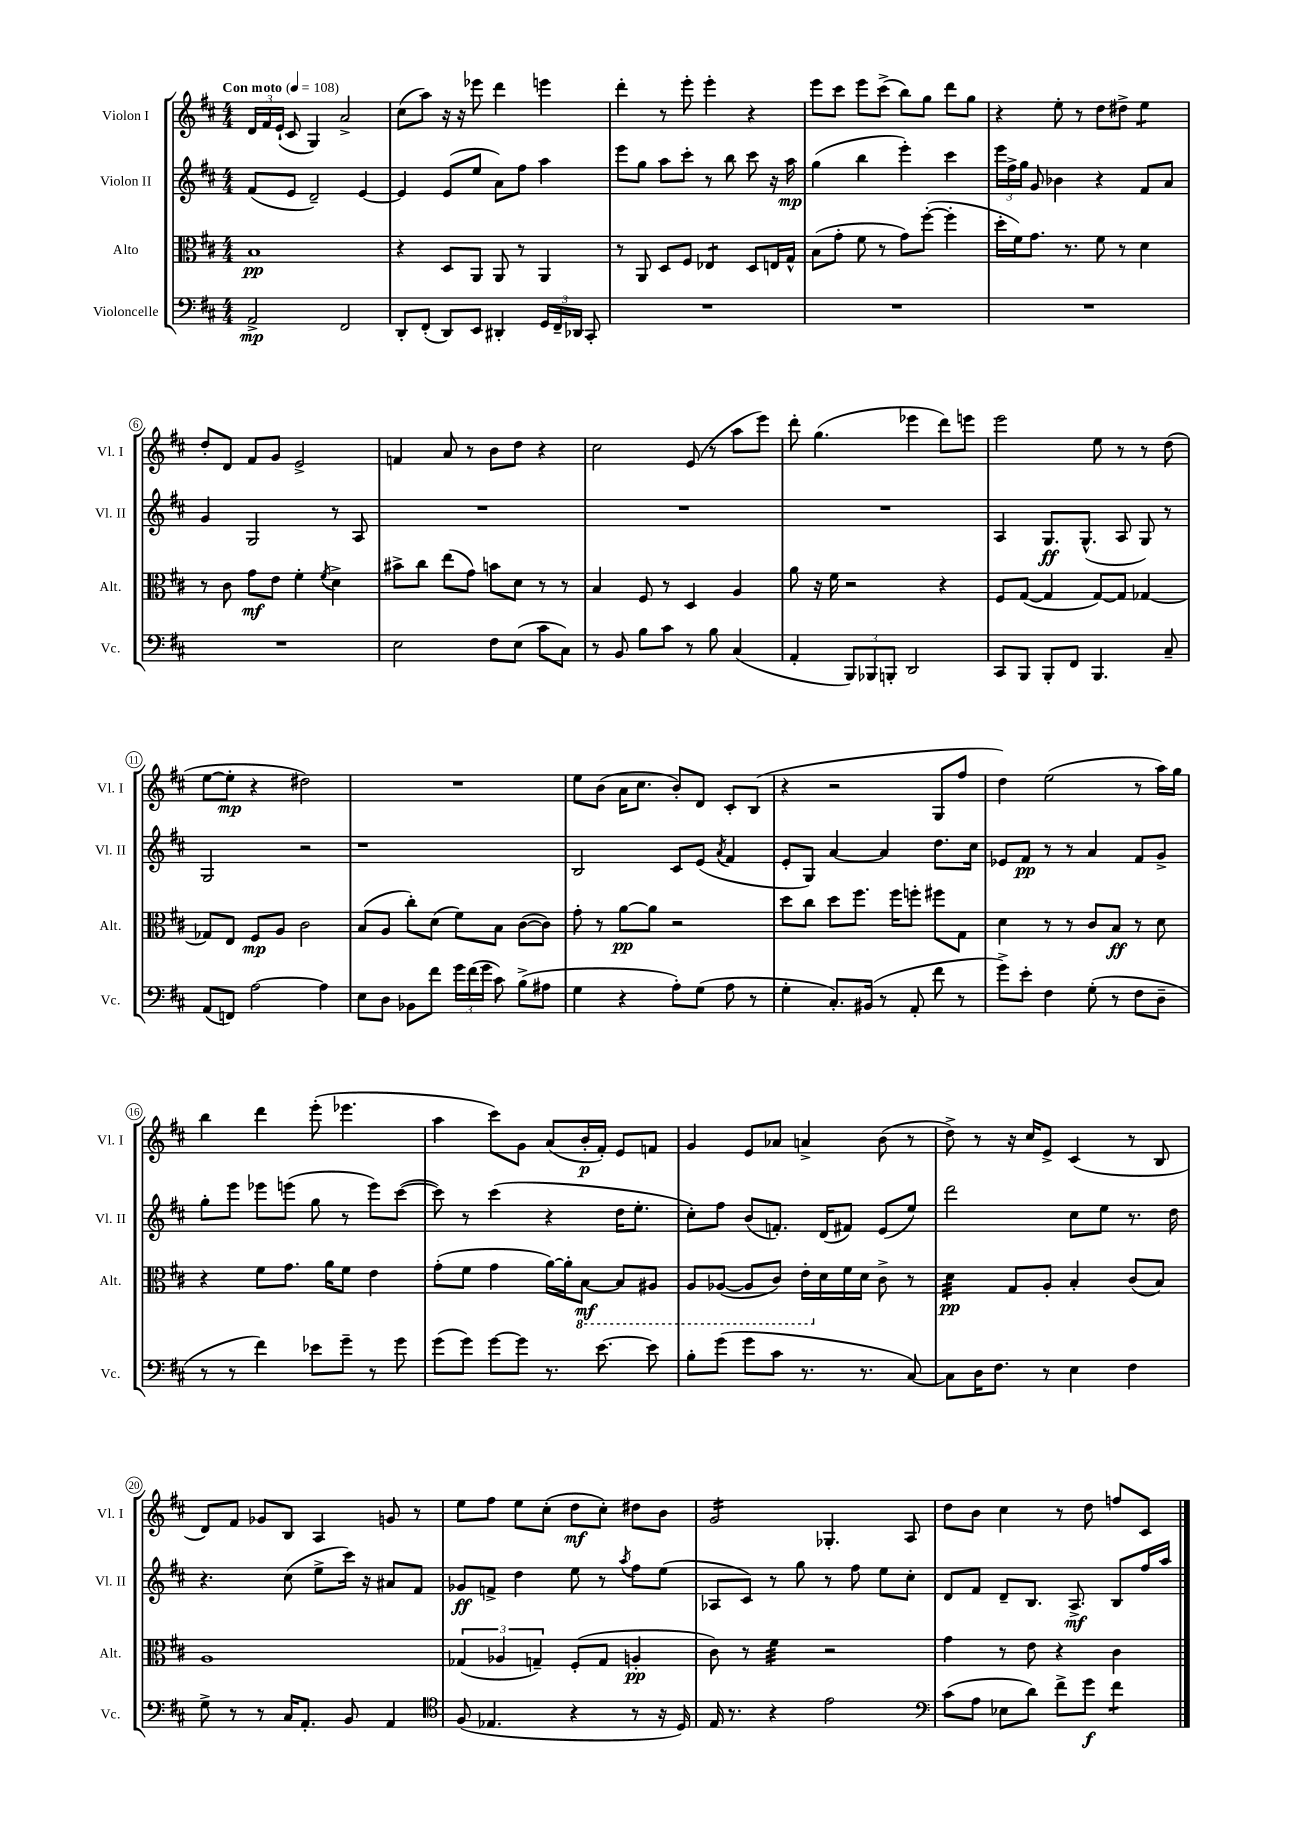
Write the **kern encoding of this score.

**kern	**kern	**kern	**kern
*staff4	*staff3	*staff2	*staff1
*clefF4	*clefC3	*clefG2	*clefG2
*k[f#c#]	*k[f#c#]	*k[f#c#]	*k[f#c#]
*M4/4	*M4/4	*M4/4	*M4/4
*MM108	*MM108	*MM108	*MM108
2AA^/	1B	(8f#/L	24d/LL
.	.	.	24f#/
.	.	.	(24e`/JJ
.	.	8e/J	8c#/
.	.	2d~/)	4G/)
2FF#/	.	.	2a^/
.	.	[4e/	.
=	=	=	=
8DD'/L	4r	4e/]	(8cc#\L
(8FF#'/J	.	.	8aa\J)
8DD/L)	8D/L	(8e/L	16r
.	.	.	16r
8EE/J	8AA/J	8ee/J	8eee-\
4DD#'/	8AA/	8a\L)	4ddd\
.	8r	8ff#\J	.
24GG/LL	4AA/	4aa\	4eee\
24FF#~/	.	.	.
24DD-/JJ	.	.	.
8CC#'/	.	.	.
=	=	=	=
1r	8r	8eee\L	4ddd'\
.	8AA/	8gg\J	.
.	8D/L	8aa\L	8r
.	8F#/J	8ccc#'\J	8eee'\
.	4E-/	8r	4eee'\
.	.	8bb\	.
.	8D/L	8ccc#\	4r
.	16E/L	16r	.
.	16G^^/JJ	16aa\	.
=	=	=	=
1r	(8B\L	(4gg\	8eee\L
.	8g'\J	.	8ccc#\J
.	8f#\	4bb\	8eee\L
.	8r	.	(8ccc#^\J
.	8g\L)	4eee'\)	8bb\L)
.	([8ff#'\J	.	8gg\J
.	4ff#'\]	4ccc#\	8ddd\L
.	.	.	8gg\J
=	=	=	=
1r	16dd'\LL	24eee\LL	4r
.	.	24ff#^\	.
.	16f#\J)	.	.
.	.	24gg\JJ	.
.	8.g\J	8g/	.
.	.	4b-\	8ee'\
.	8.r	.	.
.	.	.	8r
.	8f#\	4r	8dd\L
.	8r	.	8dd#^\J
.	4d\	8f#/L	4ee\
.	.	8a/J	.
=	=	=	=
1r	8r	4g/	8dd'/L
.	8c#\	.	8d/J
.	8g\L	2G/	8f#/L
.	8e\J	.	8g/J
.	4f#'\	.	2e^/
.	8qf#/	.	.
.	4d^\	8r	.
.	.	8A/	.
=	=	=	=
2E\	8b#^\L	1r	4f/
.	8cc#\J	.	.
.	(8ee\L	.	8a/
.	8g\J)	.	8r
8F#\L	8b\L	.	8b\L
(8E\J	8d\J	.	8dd\J
8c#\L	8r	.	4r
8C#\J)	8r	.	.
=	=	=	=
8r	4B/	1r	2cc#\
8BB/	.	.	.
8B\L	8F#/	.	.
8c#\J	8r	.	.
8r	4D/	.	(8e/
8B\	.	.	8r
(4C#/	4A/	.	8aa\L
.	.	.	8eee\J)
=	=	=	=
4AA'/	8a\	1r	8ddd'\
.	16r	.	(4.gg\
.	16f#\	.	.
12BBB/L)	2r	.	.
12BBB-/	.	.	.
12BBB'/J	.	.	.
2DD/	.	.	4eee-\
.	4r	.	8ddd\L)
.	.	.	8eee\J
=	=	=	=
8CC#/L	8F#/L	4A/	2eee\
8BBB/J	([8G/J	.	.
8BBB'/L	4G/]	8.G/L	.
8FF#/J	.	.	.
.	.	(8.G^^/J	.
4.BBB/	[8G/L)	.	8ee\
.	8G/]J	8A/	8r
.	[4G-/	8G/)	8r
8C#~/	.	8r	(8dd\
=	=	=	=
(8AA/L	8G-/]L	2G/	[8ee\L
8FF/J)	8E/J	.	8ee'\]J
[2A\	8F#/L	.	4r
.	8A/J	.	.
.	2c#\	2r	2dd#\)
4A\]	.	.	.
=	=	=	=
8E\L	(8B/L	1r	1r
8D\J	8A/J	.	.
8BB-\L	8cc#'\L)	.	.
8f#\J	(8d\J	.	.
24g\LL	8f#\L)	.	.
(24f#\	.	.	.
24g\JJ	.	.	.
8c#\)	8B\J	.	.
(8B^\L	([8c#\L	.	.
8A#\J	8c#\]J)	.	.
=	=	=	=
4G\	8g'\	2B/	8ee\L
.	8r	.	(8b\J
4r	[8a\L	.	16a\LK
.	.	.	8.cc#\J
.	8a\]J	.	.
8A'\L)	2r	8c#/L	8b'/L)
(8G\J	.	(8e/J	8d/J
.	.	8qa/	.
8A\	.	4f#/	8c#'/L
8r	.	.	(8B/J
=	=	=	=
4G'\	8dd\L	8e'/L	4r
.	8cc#\J	8G/J)	.
8.C#'/L)	8dd\L	[4a/	2r
.	8.ff#\J	.	.
(16BB#/Jk	.	.	.
8r	.	4a/]	.
.	16ff#\LK	.	.
8AA'/	8ff'\J	.	.
8f#\	8ff#\L	8.dd\L	8G/L
8r	8G\J	.	8ff#/J
.	.	16cc#\Jk	.
=	=	=	=
8g^\L)	4d\	8e-/L	4dd\)
8e'\J	.	8f#/J	.
4F#\	8r	8r	(2ee\
.	8r	8r	.
(8G'\	8c#/L	4a/	.
8r	8B/J	.	.
8F#\L	8r	8f#/L	8r
8D~\J	8d\	8g^/J	16aa\LL)
.	.	.	16gg\JJ
=	=	=	=
8r	4r	8gg'\L	4bb\
8r	.	8eee\J	.
4f#\)	8f#\L	8eee-\L	4ddd\
.	8.g\J	(8eee\J	.
8e-\L	.	8gg\	(8eee'\
.	16a\LK	.	.
8g~\J	8f#\J	8r	4.eee-\
8r	4e\	8eee\L)	.
8g\	.	([8ccc#\J	.
=	=	=	=
(8g\L	(8g'\L	8ccc#\])	4aa\
8g\J)	8f#\J	8r	.
[8g\L	4g\	(4ccc#\	8ccc#\L)
8g\]J	.	.	8g\J
8.r	[16a\LL)	4r	(8a/L
.	16a'\]J	.	.
.	[8BB\J	.	16b'/L
[8.e\	.	.	16f#'/JJ)
.	8BB/]L	16dd\LK	8e/L
.	.	8.ee'\J	.
8e\]	8AA#/J	.	8f/J
=	=	=	=
8B'\L	8AA/L	8cc#'\L)	4g/
(8g\J	([8AA-/J	8ff#\J	.
8g\L	8AA-/]L	(8b/L	8e/L
8c#\J	8C#/J)	8.f'/J)	8a-/J
8.r	16E'\LL	.	4a^/
.	16d\	(16d/LK	.
.	16f#\	8f#/J)	.
8.r	16d\JJ	.	.
.	8c#^\	(8e/L	(8b\
[8C#/)	8r	8ee/J)	8r
=	=	=	=
8C#\]L	4d\	2ddd\	8dd^\)
16D\K	.	.	8r
8.F#\J	.	.	.
.	8G/L	.	16r
.	.	.	16cc#/LK
8r	8A'/J	.	8e^/J
4E\	4B'/	8cc#\L	(4c#/
.	.	8ee\J	.
4F#\	(8c#/L	8.r	8r
.	8B/J)	.	8B/
.	.	16dd\	.
=	=	=	=
8G^\	1A	4.r	8d/L)
8r	.	.	8f#/J
8r	.	.	8g-/L
16C#/LK	.	(8cc#\	8B/J
8.AA'/J	.	.	.
.	.	8ee^\L	4A/
8BB/	.	16ccc#\Jk)	.
.	.	16r	.
4AA/	.	8a#/L	8g/
.	.	8f#/J	8r
=	=	=	=
*clefC4	*	*	*
(8F#/	(6G-/	8g-/L	8ee\L
4.E-/	.	8f^/J	8ff#\J
.	6A-/	.	.
.	.	4dd\	8ee\L
.	6G~/)	.	.
.	.	.	(8cc#'\J
4r	(8F#'/L	8ee\	8dd\L
.	8G/J	8r	8cc#'\J)
.	.	8qaa/	.
8r	4A'/	8ff#\L	8dd#\L
16r	.	(8ee\J	8b\J
16D/)	.	.	.
=	=	=	=
16E/	8c#\)	8A-/L	2g/
8.r	.	.	.
.	8r	8c#/J)	.
4r	4f#\	8r	.
.	.	8gg\	.
2e\	2r	8r	4.G-'/
.	.	8ff#\	.
.	.	8ee\L	.
.	.	8cc#'\J	8A/
=	=	=	=
*clefF4	*	*	*
(8c#\L	4g\	8d/L	8dd\L
8A\J	.	8f#/J	8b\J
8E-\L	8r	8d~/L	4cc#\
8d\J)	8e\	8.B/J	.
8f#^\L	4r	.	8r
.	.	8.A^/	.
8g\J	.	.	8dd\
4f#\	4c#\	8B/L	8ff/L
.	.	16ff#/L	8c#/J
.	.	16aa/JJ	.
==	==	==	==
*-	*-	*-	*-
